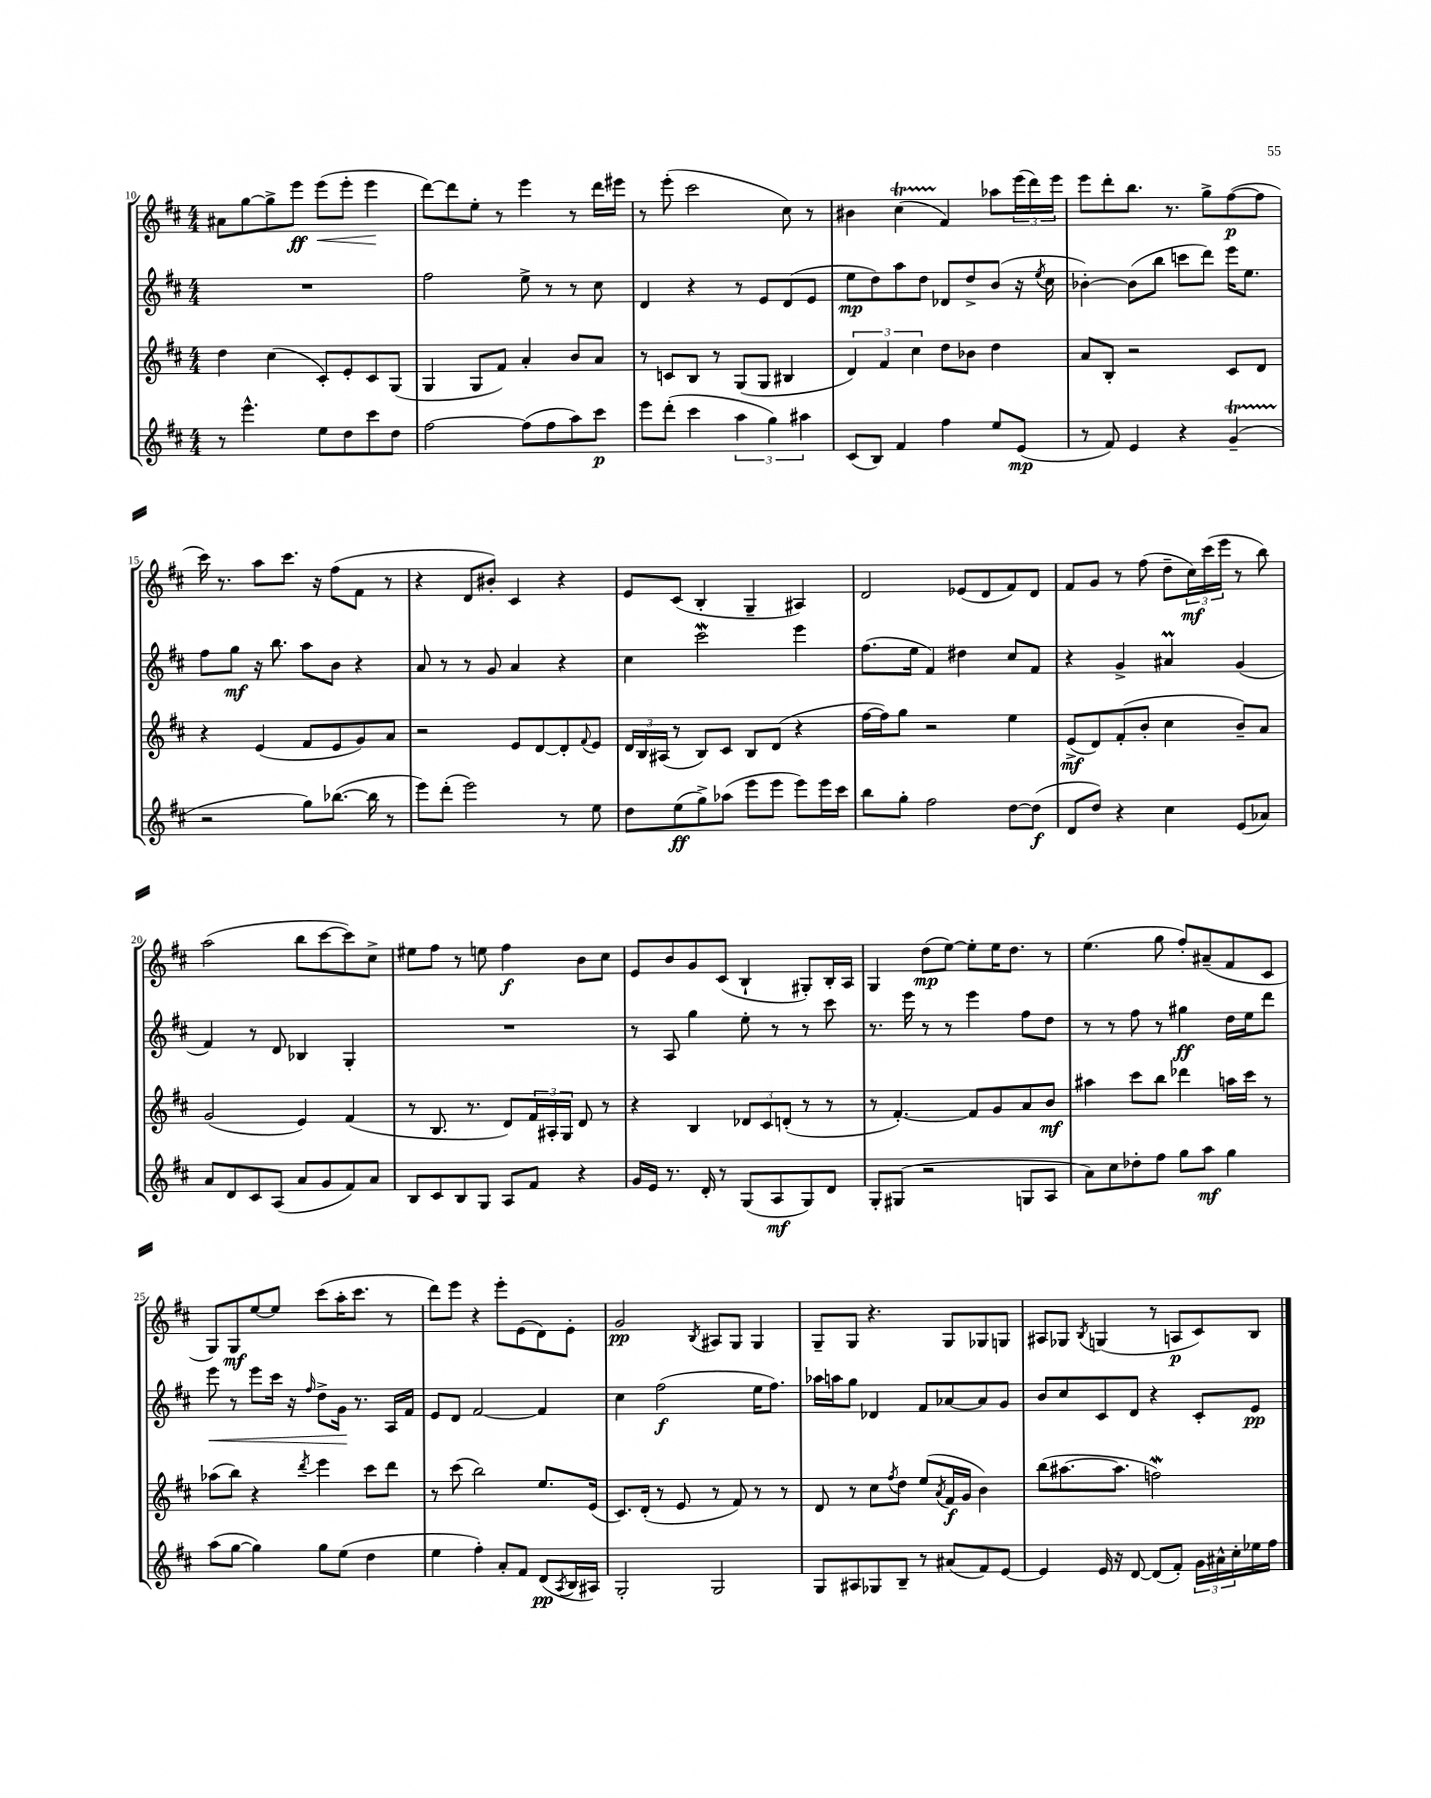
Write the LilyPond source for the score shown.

<<
\new StaffGroup <<
\new Staff = "s0" {
    \clef treble \key d \major \numericTimeSignature \time 4/4
    ais'8 g''8~ g''8-> e'''8\ff e'''8\<( e'''8-. e'''4\! |
    d'''8~) d'''8 e''8-. r8 e'''4 r8 d'''16 eis'''16 |
    r8 e'''8-.( cis'''2 cis''8) r8 |
    bis'4 cis''4\startTrillSpan( fis'4\stopTrillSpan) aes''8 \tuplet 3/2 { e'''16( d'''16) e'''16 } |
    e'''8 d'''8-. b''8. r8. g''8-> fis''8~\p( fis''8 |
    cis'''16) r8. a''8 cis'''8. r16 fis''8( fis'8 r8 |
    r4 d'8 bis'8-.) cis'4 r4 |
    e'8 cis'8( b4-. g4-- ais4) |
    d'2 ees'8( d'8 fis'8) d'8 |
    fis'8 g'8 r8 fis''8( d''8-- \tuplet 3/2 { cis''16\mf) cis'''16( e'''16 } r8 b''8) |
    a''2( b''8 cis'''8~ cis'''8) cis''8-> |
    eis''8 fis''8 r8 e''8 fis''4\f b'8 cis''8 |
    e'8 b'8 g'8 cis'8( b4-! gis8-.) b16-. a16 |
    g4 d''8\mp( e''8~) e''8-. e''16 d''8. r8 |
    e''4.( g''8 fis''8-.) ais'8--( fis'8 cis'8 |
    g8) g8\mf e''8~ e''8 cis'''8( a''16-. cis'''8. r8 |
    d'''8) e'''8 r4 e'''8-. e'8( d'8) e'8-. |
    g'2\pp \acciaccatura { b8 } ais8 g8 g4 |
    g8-- g8 r4. g8 ges8 g8 |
    ais8 ges8 \acciaccatura { b8 } g4( r8 a8\p cis'8) b8 \bar "|." |
}
\new Staff = "s1" {
    \clef treble \key d \major \numericTimeSignature \time 4/4
    R1 |
    fis''2 e''8-> r8 r8 cis''8 |
    d'4 r4 r8 e'8 d'8( e'8 |
    e''8\mp d''8) a''8 d''8 des'8 d''8-> b'8( r16 \acciaccatura { e''8 } cis''16 |
    bes'4~-.) bes'8( b''8 c'''8 d'''8) e'''16 e''8. |
    fis''8 g''8\mf r16 b''8. a''8 b'8 r4 |
    a'8 r8 r8 g'8 a'4 r4 |
    cis''4 cis'''2\mordent e'''4 |
    fis''8.( e''16 fis'4) dis''4 cis''8 fis'8 |
    r4 g'4-> ais'4\prall g'4( |
    fis'4) r8 d'8 bes4 g4-. |
    R1 |
    r8 a8 g''4 e''8-. r8 r8 cis'''8 |
    r8. e'''16 r8 r8 e'''4 fis''8 d''8 |
    r8 r8 fis''8 r8 gis''4\ff d''16 e''16 d'''8 |
    e'''8\< r8 e'''8 cis'''16 r16 \grace { fis''16 } d''8-> g'16\! r8. a16 fis'16 |
    e'8 d'8 fis'2~ fis'4 |
    cis''4 fis''2\f( e''16 fis''8.) |
    aes''16 a''16 g''8 des'4 fis'8 aes'8~ aes'8 g'8 |
    b'8 cis''8 cis'8 d'8 r4 cis'8-. e'8\pp \bar "|." |
}
\new Staff = "s2" {
    \clef treble \key d \major \numericTimeSignature \time 4/4
    d''4 cis''4( cis'8-.) e'8-. cis'8 g8( |
    g4 g8 fis'8) a'4-. b'8 a'8 |
    r8 c'8 b8 r8 g8( g8 bis4 |
    \tuplet 3/2 { d'4) fis'4 cis''4 } d''8 bes'8 d''4 |
    a'8 b8-. r2 cis'8 d'8 |
    r4 e'4( fis'8 e'8 g'8) a'8 |
    r2 e'8 d'8~ d'8-. \appoggiatura { fis'8 } e'8 |
    \tuplet 3/2 { d'16 b16 ais16( } r8 b8) cis'8 b8 d'8( r4 |
    fis''16~ fis''16) g''8 r2 e''4 |
    e'8->\mf( d'8) fis'8-.( b'8-. cis''4 b'8--) a'8 |
    g'2( e'4) fis'4( |
    r8 b8. r8. d'8) \tuplet 3/2 { fis'16 ais16-. g16 } d'8 r8 |
    r4 b4 \tuplet 3/2 { des'8 cis'8 d'8-.( } r8 r8 |
    r8 fis'4.~-.) fis'8 g'8 a'8 b'8\mf |
    ais''4 cis'''8 b''8 des'''4 a''16 cis'''16 r8 |
    aes''8( b''8) r4 \acciaccatura { d'''8 } e'''4 cis'''8 d'''8 |
    r8 cis'''8( b''2) e''8. e'16( |
    cis'8.) d'16-.( r8 e'8 r8 fis'8) r8 r8 |
    d'8 r8 cis''8 \acciaccatura { fis''8 } d''8 e''8( \acciaccatura { a'8 } fis'16\f g'16 b'4) |
    b''8( ais''8.~ ais''8. f''2\mordent) \bar "|." |
}
\new Staff = "s3" {
    \clef treble \key d \major \numericTimeSignature \time 4/4
    r8 e'''4.-^ e''8 d''8 cis'''8 d''8 |
    fis''2~ fis''8( fis''8 a''8) cis'''8\p |
    e'''8 d'''8-.( cis'''4 \tuplet 3/2 { a''4 g''4) ais''4 } |
    cis'8( b8) fis'4 fis''4 e''8 e'8\mp( |
    r8 fis'8) e'4 r4 g'4--\startTrillSpan( |
    r2\stopTrillSpan g''8) bes''8.~( bes''16 r8 |
    e'''8) d'''8-.( e'''2) r8 e''8 |
    d''8 e''8\ff( g''8->) aes''8( e'''8 e'''8 e'''8) e'''16 cis'''16 |
    b''8 g''8-. fis''2 d''8~ d''8\f( |
    d'8 d''8) r4 cis''4 e'8( aes'8) |
    a'8 d'8 cis'8 a8( a'8 g'8 fis'8) a'8 |
    b8 cis'8 b8 g8 a8 fis'8 r4 |
    g'16 e'16 r8. d'16-. r8 g8( a8\mf g8) d'8 |
    g8-. gis8( r2 g8 a8 |
    a'8) cis''8 des''8-. fis''8 g''8 a''8\mf g''4 |
    a''8( g''8~ g''4) g''8 e''8( d''4 |
    e''4 fis''4-.) a'8-. fis'8 d'8\pp( \acciaccatura { a8 } b16 ais16) |
    g2-. g2 |
    g8 ais8 ges8 b8-- r8 ais'8( fis'8) e'8~ |
    e'4 e'16 r16 d'8~ d'8( fis'8-.) \tuplet 3/2 { g'16 ais'16-^ cis''16-. } ees''16 fis''16 \bar "|." |
}
>>
>>
\layout { \context { \Score currentBarNumber = #10 } }
